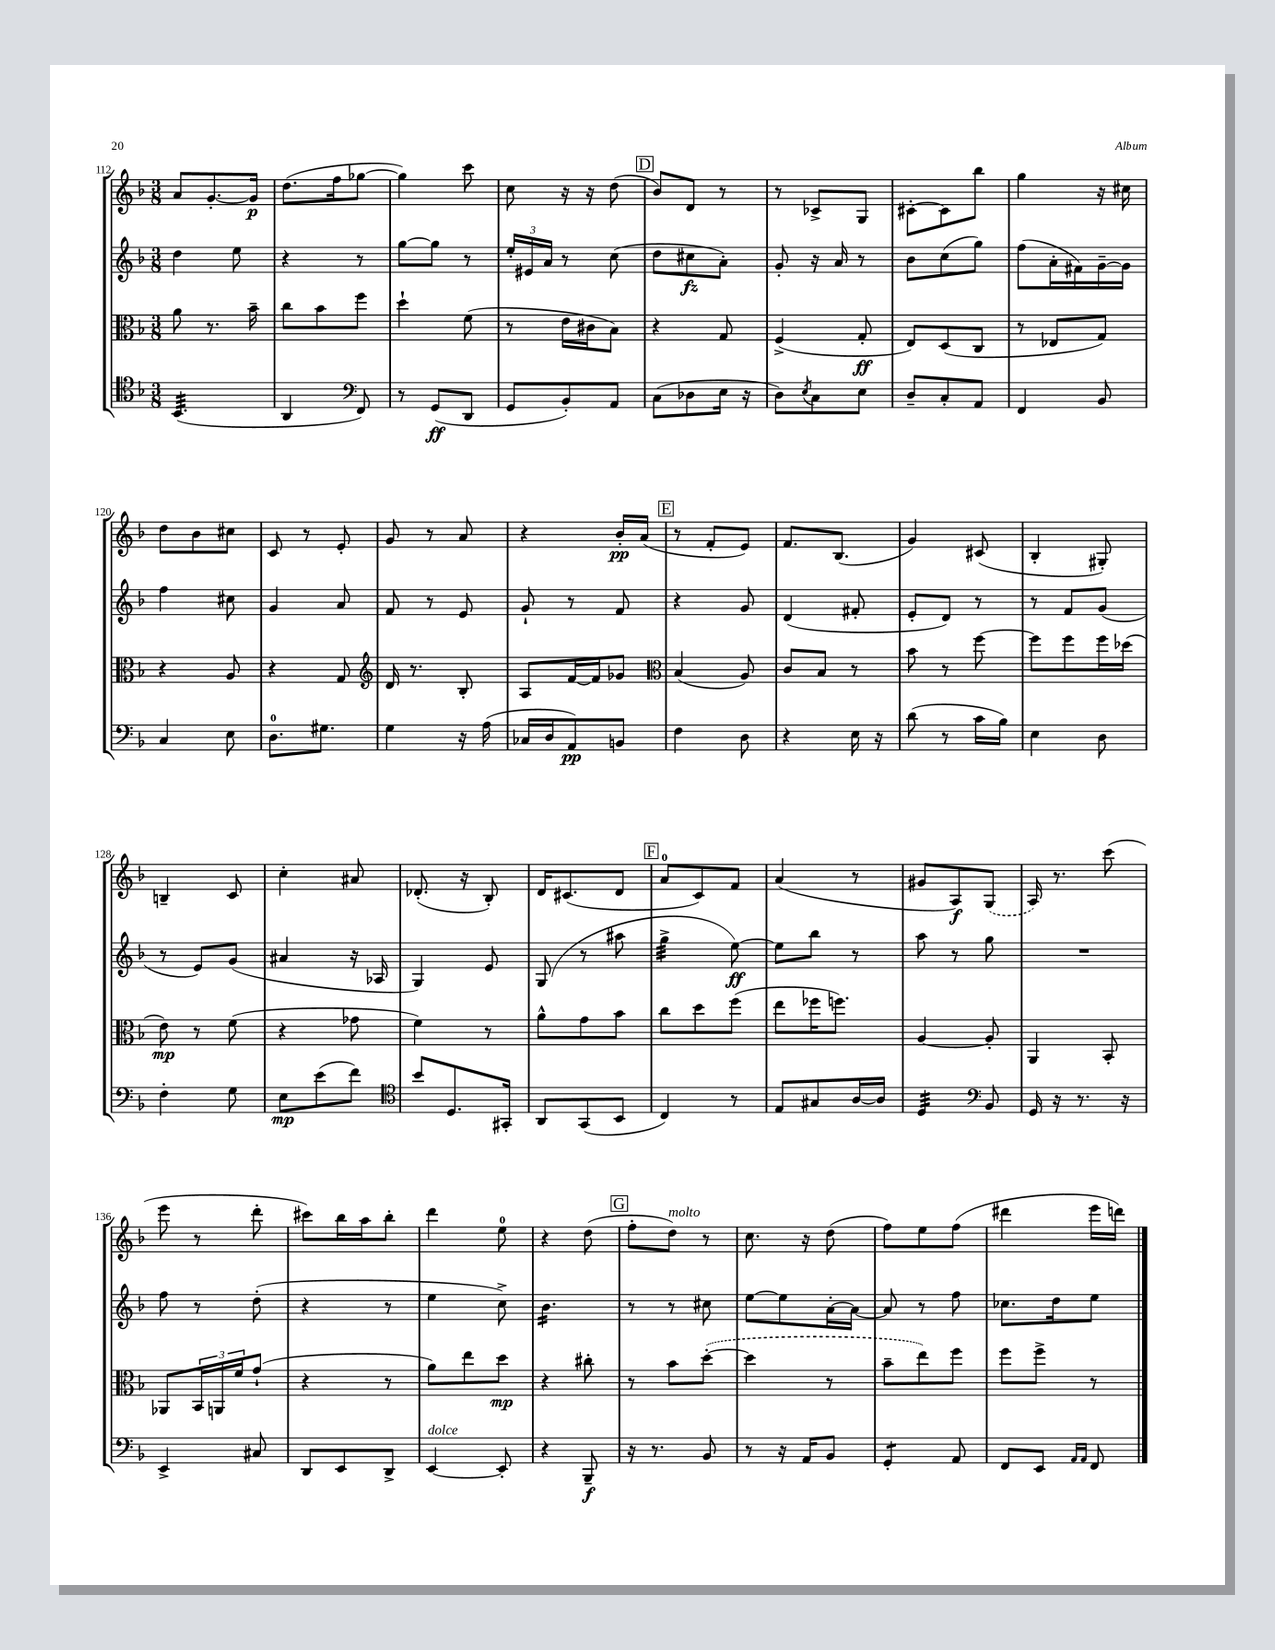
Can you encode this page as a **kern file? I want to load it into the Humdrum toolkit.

**kern	**kern	**kern	**kern
*staff4	*staff3	*staff2	*staff1
*clefC4	*clefC3	*clefG2	*clefG2
*k[b-]	*k[b-]	*k[b-]	*k[b-]
*M3/8	*M3/8	*M3/8	*M3/8
(4.BB-	8a	4dd	8a
.	8.r	.	[8.g'
.	.	8ee	.
.	16b-~	.	16g]
=	=	=	=
4AA	8cc	4r	(8.dd
.	8b-	.	.
.	.	.	16ff
*clefF4	*	*	*
8FF)	8ff	8r	[8gg-
=	=	=	=
8r	4dd`	[8gg	4gg-])
(8GG	.	8gg]	.
8DD	(8f	8r	8ccc
=	=	=	=
8GG	8r	24ee'	8cc
.	.	24e#	.
.	.	24a	.
8BB-')	16e	8r	16r
.	16c#	.	16r
8AA	8B-)	(8cc	(8dd
=	=	=	=
(8C	4r	8dd	8b-)
8D-	.	8cc#	8d
16E	8G	8a')	8r
16r	.	.	.
=	=	=	=
8D)	(4F^	8g'	8r
8qE	.	.	.
8C	.	16r	8c-^
.	.	16a	.
8E	8G'	8r	8G
=	=	=	=
8D~	8E)	8b-	[8c#'
8C'	(8D	(8cc	8c#]
8AA	8C	8gg)	8bb-
=	=	=	=
4FF	8r	(8ff	4gg
.	8E-	16a'	.
.	.	16f#)	.
8BB-	8G)	[16g~	16r
.	.	16g]	16cc#
=	=	=	=
4C	4r	4ff	8dd
.	.	.	8b-
8E	8A	8cc#	8cc#
=	=	=	=
8.D	4r	4g	8c
.	.	.	8r
8.G#	.	.	.
.	8G	8a	8e'
=	=	=	=
*	*clefG2	*	*
4G	16d	8f	8g
.	8.r	.	.
.	.	8r	8r
16r	8B-'	8e	8a
(16A	.	.	.
=	=	=	=
16C-	8A	8g`	4r
16D	.	.	.
8AA)	[16f	8r	.
.	16f]	.	.
8BB	8g-	8f	16b-'
.	.	.	(16a
=	=	=	=
*	*clefC3	*	*
4F	(4B-	4r	8r
.	.	.	8f'
8D	8A)	8g	8e)
=	=	=	=
4r	8c	(4d	8.f
.	8B-	.	.
.	.	.	(8.B-
16E	8r	8f#'	.
16r	.	.	.
=	=	=	=
(8d	8b-	8e'	4g)
8r	8r	8d)	.
16c	[8ff	8r	(8c#
16B-)	.	.	.
=	=	=	=
4E	8ff]	8r	4B-'
.	8ff	8f	.
8D	16ff	(8g	8G#')
.	(16dd-	.	.
=	=	=	=
4F'	8e)	8r	4B~
.	8r	8e)	.
8G	(8f	(8g	8c
=	=	=	=
8E	4r	4a#	4cc'
(8e	.	.	.
8f)	8g-	16r	8a#
.	.	16A-	.
=	=	=	=
*clefC4	*	*	*
8b-	4f)	4G)	(8.d-'
8.D	.	.	.
.	.	.	16r
.	8r	8e	8B-')
16GG#'	.	.	.
=	=	=	=
8AA	8a^^	(8G	16d
.	.	.	(8.c#
(8GG	8g	8r	.
8BB-	8b-	8aa#	8d
=	=	=	=
4C)	8cc	4gg^	8a
.	8dd	.	8c)
8r	(8ff	[8ee)	8f
=	=	=	=
8E	8ee	8ee]	(4a
8G#	16ff-	8bb-	.
.	8.ff)	.	.
[16A	.	8r	8r
16A]	.	.	.
=	=	=	=
4D	[4A	8aa	8g#
.	.	8r	8A)
*clefF4	*	*	*
8BB-	8A']	8gg	(8G
=	=	=	=
16GG	4AA	4.r	16A)
16r	.	.	8.r
8.r	.	.	.
.	8BB-'	.	(8ccc
16r	.	.	.
=	=	=	=
4EE^	8AA-	8ff	8eee
.	24BB-	8r	8r
.	24AA	.	.
.	24f	.	.
8C#	(8g`	(8dd'	8ddd'
=	=	=	=
8DD	4r	4r	8ccc#)
8EE	.	.	16bb-
.	.	.	16aa
8DD^	8r	8r	8bb-'
=	=	=	=
[4EE	8a)	4ee	4ddd
.	8ee	.	.
8EE']	8dd	8cc^)	8ee
=	=	=	=
4r	4r	4.b-	4r
8BBB-~	8cc#'	.	(8dd
=	=	=	=
16r	8r	8r	8ff'
8.r	.	.	.
.	8b-	8r	8dd)
8BB-	([8dd'	8cc#	8r
=	=	=	=
8r	4dd]	[8ee	8.cc
16r	.	8ee]	.
16AA	.	.	16r
8BB-	8r	[16a'	(8dd
.	.	16a_	.
=	=	=	=
4GG'	8b-~	8a]	8ff)
.	8ee)	8r	8ee
8AA	8ff	8ff	(8ff
=	=	=	=
8FF	8ff	8.cc-	4ddd#
8EE	8ff^	.	.
.	.	16dd	.
16qqAA	.	.	.
16qqAA	.	.	.
8FF	8r	8ee	16eee
.	.	.	16ddd)
==	==	==	==
*-	*-	*-	*-
